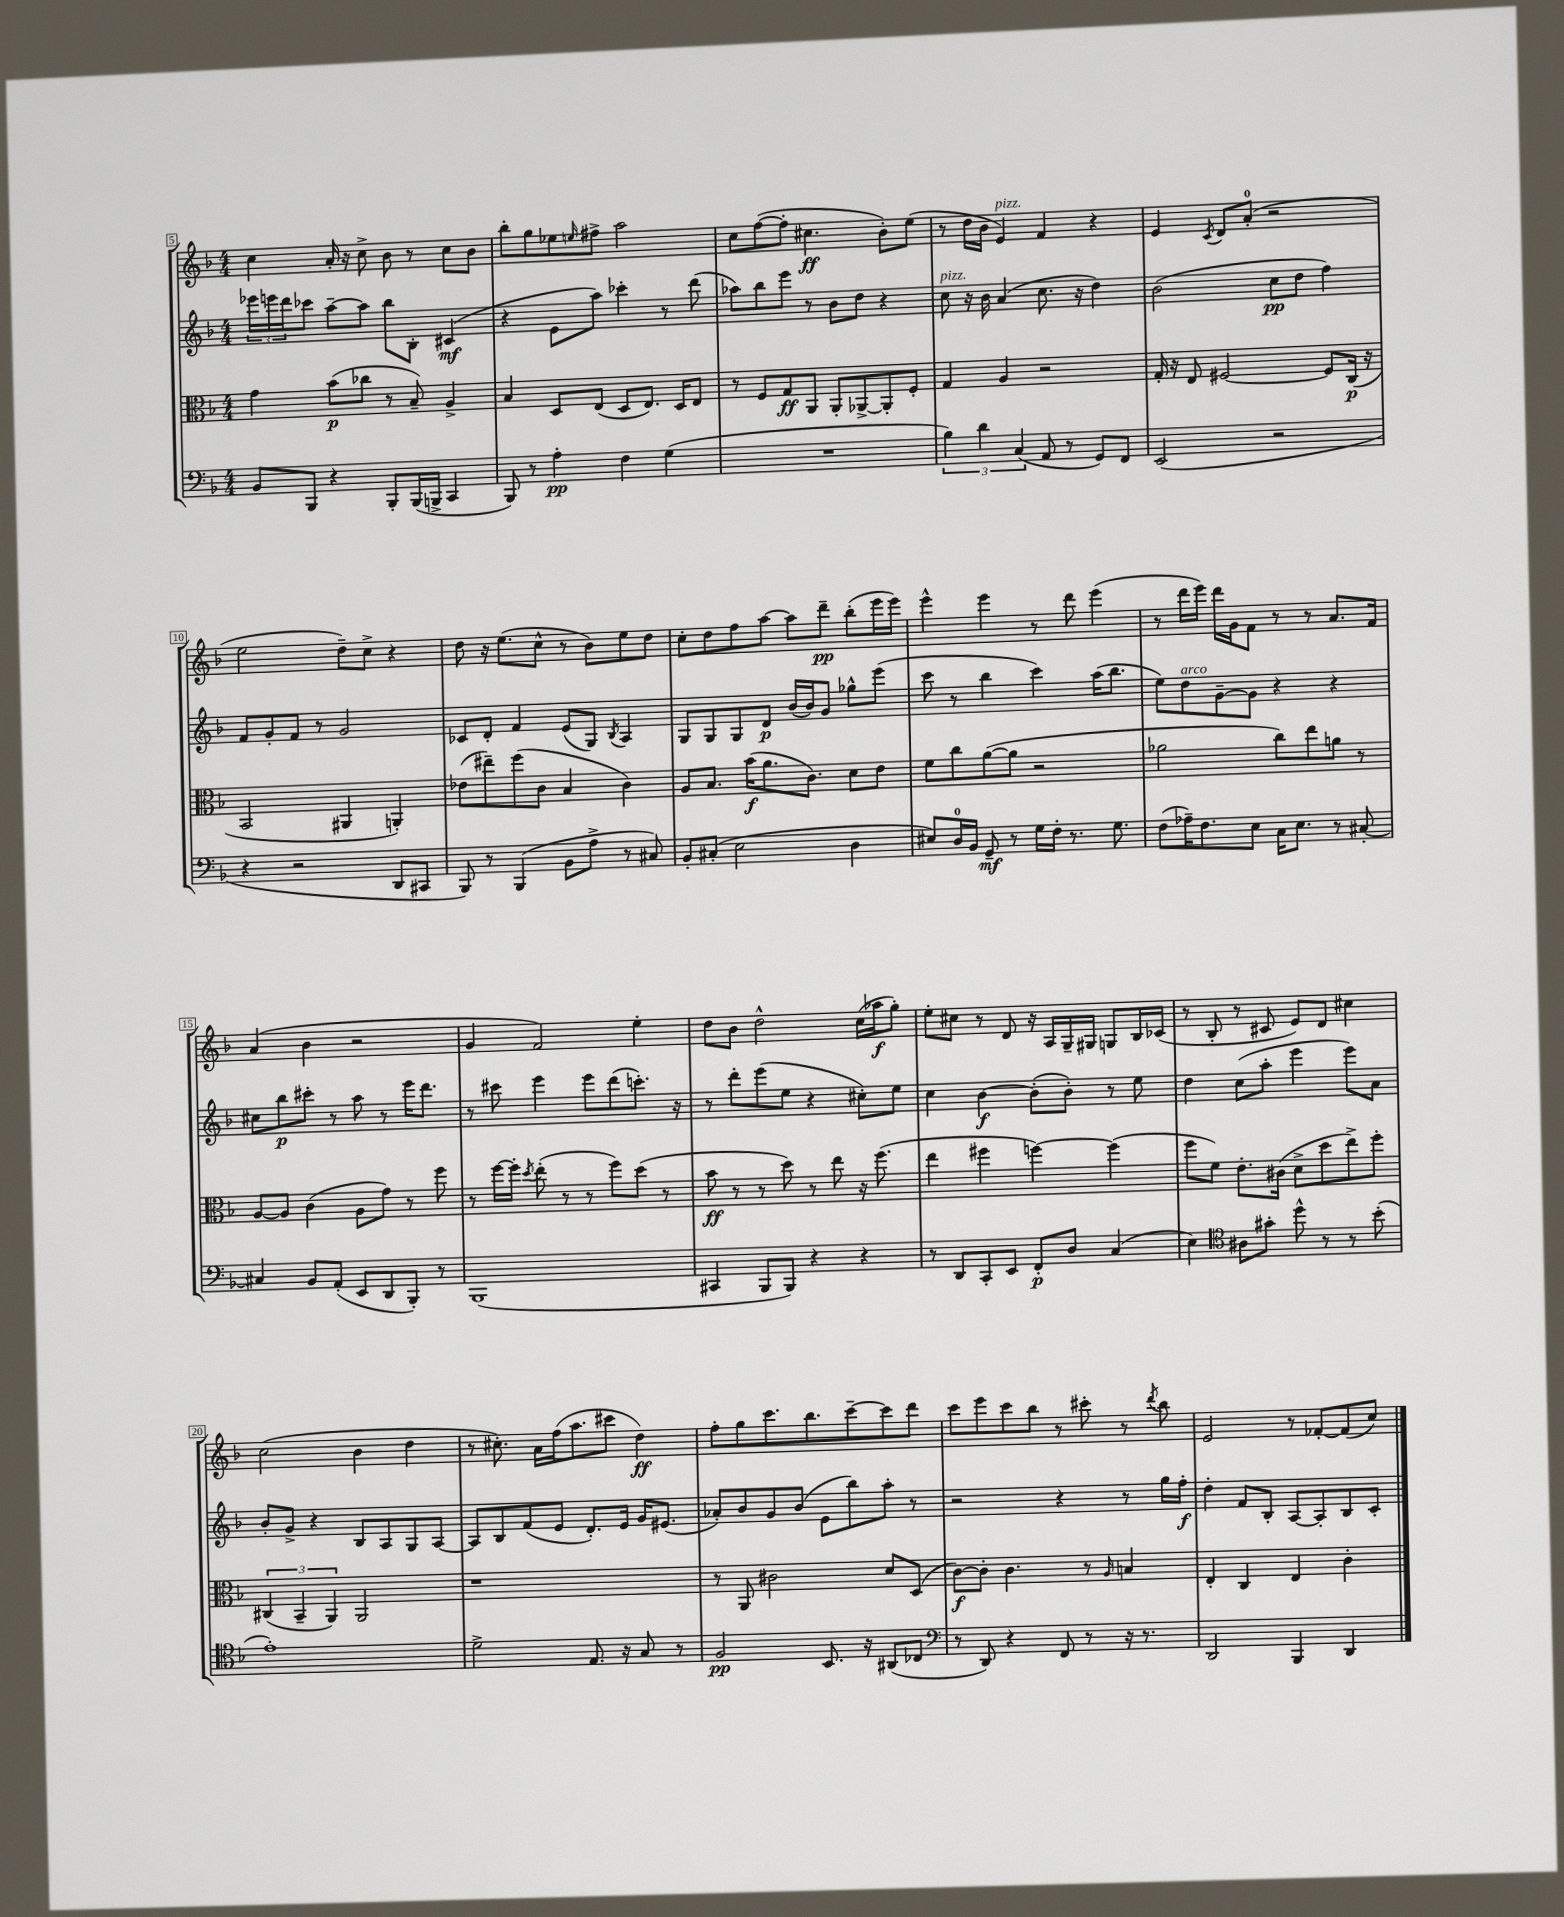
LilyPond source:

<<
\new StaffGroup <<
\new Staff = "s0" {
    \clef treble \key f \major \numericTimeSignature \time 4/4
    c''4 a'16-. r16 c''8-> bes'8 r8 c''8 bes'8 |
    bes''8-. g''8 ees''8 \grace { e''16 } fis''8-> a''2 |
    c''8 f''8~( f''8-. cis''4.\ff bes'8-.) e''8( |
    r8 d''16 bes'16 e'4^\markup { \italic "pizz." }) f'4 r4 |
    e'4 \acciaccatura { c'8 } d'8 a'8-0-.( r2 |
    e''2 d''8--) c''8-> r4 |
    d''8 r16 e''8.( c''8-^ r8 bes'8) e''8 d''8 |
    c''8-. d''8 f''8 a''8~ a''8 d'''8--\pp bes''8-.( e'''16 e'''16) |
    e'''4-^ e'''4 r8 d'''8 e'''4( |
    r8 d'''16 e'''16) d'''16 g'16 f'8 r8 r8 a'8. f'16 |
    a'4( bes'4 r2 |
    g'4 f'2) e''4-. |
    d''8 bes'8 d''2-^ c''16( aes''16\f g''8-.) |
    e''8-. cis''8 r8 d'8 r16 a16 g16-- gis16 g8 bes16 ces'16( |
    r8 bes8-. r8 cis'8 e'8) d'8 cis''4 |
    c''2( bes'4 d''4 |
    r8 cis''8.-.) a'16 f''16( a''8. cis'''8 d''4\ff) |
    f''8-. g''8 c'''8. bes''8. c'''8~-- c'''8 d'''8 |
    c'''8 e'''8 c'''8 bes''8 r8 cis'''8-. r8 \acciaccatura { d'''8 } bes''8 |
    e'2 r8 fes'8~-. fes'8( c''8) \bar "|." |
}
\new Staff = "s1" {
    \clef treble \key f \major \numericTimeSignature \time 4/4
    \tuplet 3/2 { ees'''16 e'''16 d'''16 } ces'''8 a''8~-- a''8 bes''8 bes8-. cis'4\mf( |
    r4 e'8 a''8) ces'''4-. r8 d'''8( |
    aes''8) bes''8 e'''8 r8 bes'8 d''8 r4 |
    c''8^\markup { \italic "pizz." } r16 bes'16 a'4( c''8. r16 d''4) |
    bes'2( c''8\pp d''8 f''4) |
    f'8 g'8-. f'8 r8 g'2 |
    ces'8 d'8-. f'4 e'8( g8) \acciaccatura { bes8 } a4 |
    g8 g8 g8 d'8\p bes'16( bes'16) g'8 ges''8-^ e'''8( |
    c'''8 r8 bes''4 c'''4) a''16( bes''8. |
    e''8) d''8^\markup { \italic "arco" } g'8~-- g'8 r4 r4 |
    cis''8 bes''8\p cis'''8-. r8 a''8 r8 e'''16 d'''8. |
    r8 cis'''8 e'''4 e'''8 d'''8( c'''8.-.) r16 |
    r8 d'''8-. e'''8( e''8 r4 cis''8-.) e''8 |
    c''4 bes'4~\f bes'8-.( bes'8-.) r8 e''8 |
    d''4 c''8( a''8-. e'''4 e'''8) a'8 |
    bes'8-. g'8-> r4 bes8 a8 g8 a8~ |
    a8 bes8 f'8( e'8 d'8.-.) e'16 g'16 eis'8.( |
    aes'8-.) bes'8 g'8 bes'8( e'8 bes''8) a''8-. r8 |
    r2 r4 r8 g''16 f''16-.\f |
    d''4-. f'8 bes8-. a8~ a8-. bes8 c'8-. \bar "|." |
}
\new Staff = "s2" {
    \clef alto \key f \major \numericTimeSignature \time 4/4
    g'4 bes'8\p( ces''8 r8 bes8--) a4-> |
    bes4 d8 e8( d8 e8.) d16 e8 |
    r8 f8 g8\ff a,8 a,8-. aes,8~-> aes,8-. f8-. |
    g4 a4 r2 |
    g16-. r16 e8 fis2~ fis8 c16\p( r16 |
    bes,2 ais,4 a,4-.) |
    ees'8( eis''8--) f''8( c'8 bes4 c'4) |
    a8 bes8. bes'16\f( a'8. c'8.) d'8 e'8 |
    f'8 c''8 a'8~( a'8 r2 |
    aes'2 c''8) e''8 a'8 r8 |
    a8~ a8 c'4( a8 g'8) r8 f''8 |
    r8 f''16~ f''16-. \acciaccatura { d''8 } e''8-.( r8 r8 f''8) d''8( r8 |
    bes'8\ff r8 r8 d''8) r8 e''8 r16 f''8.( |
    e''4 fis''4 f''4~) f''4( |
    f''8 f'8) e'8.-. cis'16( d'8-> d''8 e''8->) f''8-. |
    \tuplet 3/2 { cis4( bes,4-- a,4) } a,2 |
    r1 |
    r8 a,8 cis'2 d'8 d8( |
    c'8~\f) c'8-. c'4. r8 \grace { a16 } b4 |
    e4-. c4 e4 c'4-. \bar "|." |
}
\new Staff = "s3" {
    \clef bass \key f \major \numericTimeSignature \time 4/4
    bes,8 bes,,8 r4 bes,,8-. bes,,16( b,,16-> c,4 |
    bes,,8) r8 a4-.\pp f4 g4( |
    R1 |
    \tuplet 3/2 { bes4) d'4 c4( } a,8 r8 g,8) f,8 |
    e,2( r2 |
    r4 r2 d,8 cis,8 |
    bes,,8) r8 bes,,4( bes,8 a8-> r8 cis8) |
    bes,8-. cis8-.( e2 d4 |
    eis8) d16-0 bes,16 g,8--\mf r8 g16 f16-. r8. g8. |
    f8( aes16--) f8. e8 c16 e8. r8 cis8~-. |
    cis4 bes,8 a,8-.( e,8 d,8 bes,,8-.) r8 |
    bes,,1( |
    cis,4 bes,,8 bes,,8) r4 r4 |
    r8 d,8 c,8-. e,8 f,8-.\p d8 c4( |
    e4) \clef tenor ais8 gis'8-. d''8-^ r8 r8 bes'8-.( |
    e'1-.) |
    d'2-> e8. r16 g8 r8 |
    f2\pp bes,8. r16 ais,8( ces8 |
    \clef bass r8 d,8) r4 f,8 r8 r16 r8. |
    d,2 bes,,4 d,4 \bar "|." |
}
>>
>>
\layout { \context { \Score currentBarNumber = #5 \override BarNumber.stencil = #(make-stencil-boxer 0.1 0.3 ly:text-interface::print) } }
